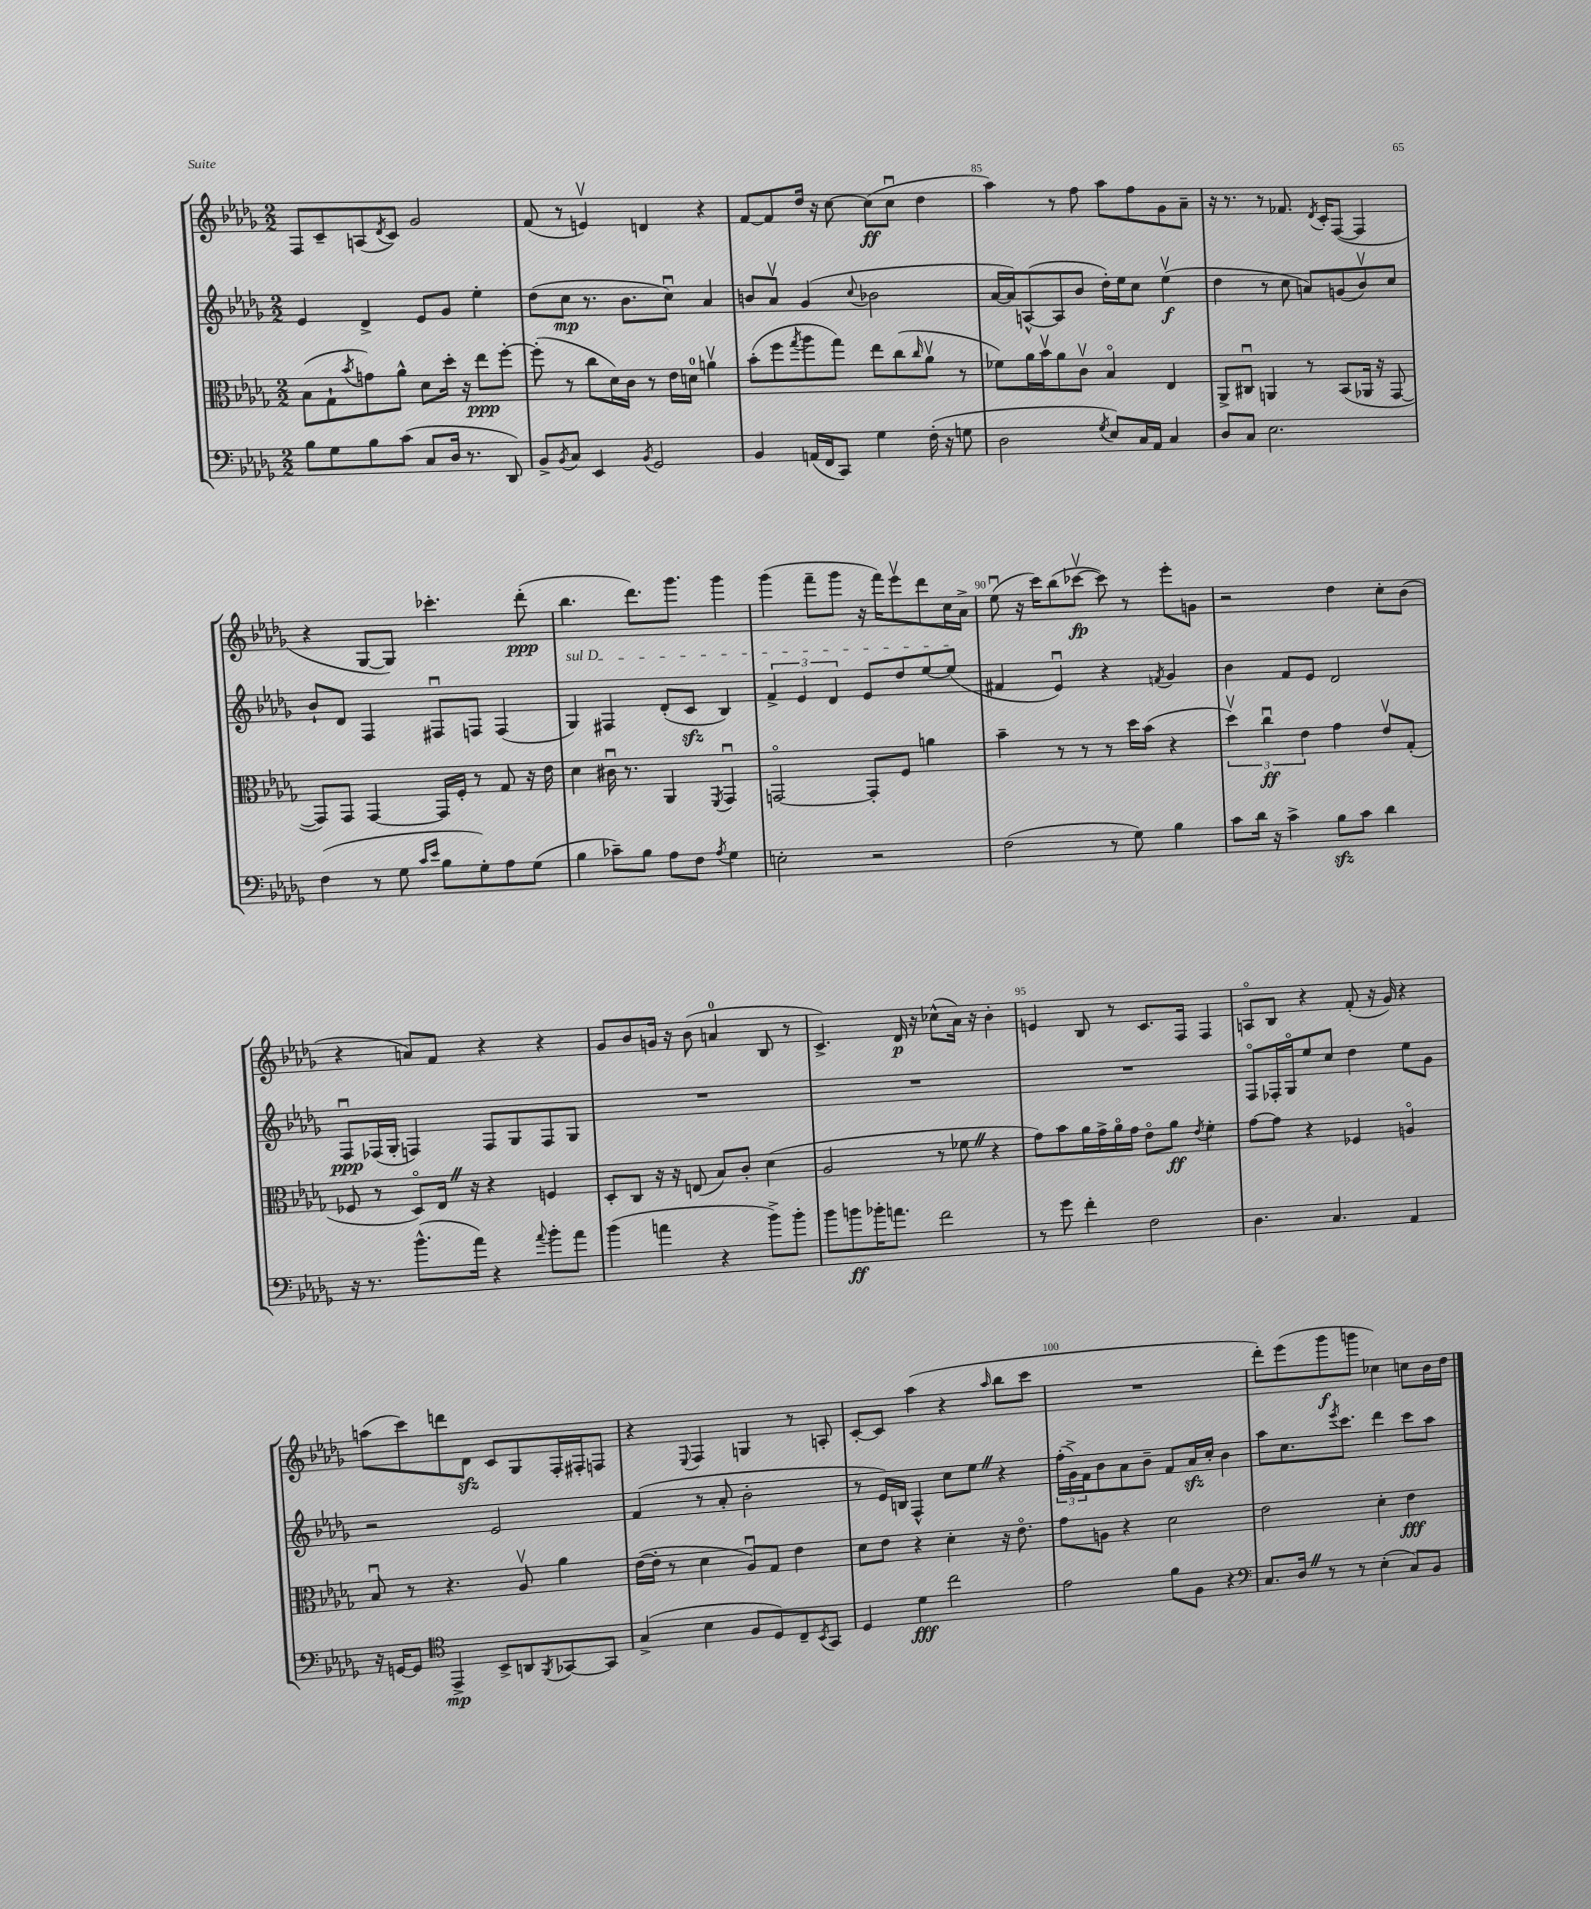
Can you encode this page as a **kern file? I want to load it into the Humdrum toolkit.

**kern	**kern	**kern	**kern
*staff4	*staff3	*staff2	*staff1
*clefF4	*clefC3	*clefG2	*clefG2
*k[b-e-a-d-g-]	*k[b-e-a-d-g-]	*k[b-e-a-d-g-]	*k[b-e-a-d-g-]
*M2/2	*M2/2	*M2/2	*M2/2
8B-	(8B-	4e-	8F
8G-	8G-`	.	8c~
.	8qb-	.	.
8B-	8g)	4d-^	(8A
.	.	.	8qd-
(8c	8a-^^	.	8c)
8C	8d-	8e-	2g-
16D-	16dd-'	8g-	.
8.r	16r	.	.
.	8ee-	4ee-'	.
8DD-)	[8ff'	.	.
=	=	=	=
8BB-^	(8ff']	(8dd-	(8f
8qBB-	.	.	.
8C	8r	8cc	8r
4EE-	8cc	8.r	4ev)
.	16d-)	.	.
.	16c	8.b-	.
8qBB-	.	.	.
2GG-	8r	.	4d
.	16e-	8ccu)	.
.	16d	.	.
.	4av	4a-	4r
=	=	=	=
4BB-	(8b-'	8b	[8f
.	8ff	8a-v	8f]
.	8qgg-	.	.
(16AA	8aa-	(4g-	16dd-
16FF	.	.	16r
8CC)	8gg-)	.	[8cc
.	.	8qqcc	.
4G-	8ee-	2b-	(8cc]
.	(8cc	.	8ccu
.	16qqcc	.	.
(16F'	8a-v	.	4dd-
16r	.	.	.
8G	8r	.	.
=	=	=	=
2D-	8f-)	[16a-	4aa-)
.	.	16a-])	.
.	16a-	([8A^^	.
.	16b-v	.	.
.	8a-	8A]	8r
.	8cv	8b-	8ff
8qG-	.	.	.
8E-)	4B-o	16dd-')	8aa-
.	.	16ee-	.
16C	.	8cc	8ff
16AA-	.	.	.
4C	4E-	(4ee-v	8g-
.	.	.	8a-~
=	=	=	=
8D-	8AA-^	4dd-	16r
.	.	.	8.r
8C	8C#u	.	.
2.E-	4AA	8r	8r
.	.	8cc	8.f-
.	8r	8a)	.
.	.	.	8qd-
.	.	.	16c'
.	(8BB-	(8g	([8F
.	16AA-	8b-v)	4F]
.	16r	.	.
.	[8GG-	8cc	.
=	=	=	=
(4F	8GG-])	8b-`	4r
.	8GG-	8d-	.
8r	[4GG-	4F	[8G-
8G-	.	.	8G-])
16qqc	.	.	.
16qqe-	.	.	.
8B-	16GG-]	8F#u	4.ccc-'
.	16F'	.	.
8G-')	8r	8F	.
8A-	8G-	(4F	.
(8G-	16r	.	(8ddd-'
.	16e-	.	.
=	=	=	=
4B-	4d-	4G-)	4.bb-
8c-~)	16c#u	4F#	.
.	8.r	.	.
8B-	.	.	8.ddd-)
8A-	4AA-	(8d-'	.
.	.	.	8.ggg-
8F	.	8c	.
8qA-	8qFF	.	.
4G-	4GG-u	4B-)	4ggg-
=	=	=	=
2E'	[2GGo	6f^	(4ggg-
.	.	6e-	.
.	.	.	8fff~
.	.	6d-	.
.	.	.	8ggg-
2r	8GG']	8e-	16r
.	.	.	16fff)
.	8F	8dd-	8eee-v
.	4a	[8ee-	8ddd-
.	.	(8ee-]	16cc
.	.	.	16a-^
=	=	=	=
(2F	4b-~	4f#	(8ee-u
.	.	.	16r
.	.	.	16ccc)
.	8r	4e-u)	(8bb-
.	8r	.	[8ccc-v
8r	8r	4r	8ccc-])
8G-)	16dd-	.	8r
.	(16b-	.	.
.	.	8qf	.
4B-	4r	4g-	8eee-'
.	.	.	8g
=	=	=	=
8c	6dd-v)	4b-	2r
16d-	.	.	.
.	6ccu	.	.
16r	.	.	.
4c^	.	8f	.
.	6e-	.	.
.	.	8e-	.
8B-	4g-	2d-	4dd-
8c	.	.	.
4d-	8e-v	.	8cc'
.	(8G-'	.	(8b-
=	=	=	=
16r	8F-	8Fu	4r
8.r	.	.	.
.	8r	(16F-	.
.	.	16G-'	.
(8.b-^^	8D-o)	4F)	8a)
.	16E-	.	8f
16a-)	16r	.	.
4r	4r	8F	4r
.	.	8G-	.
8qqa-	.	.	.
8b-'	4F	8F	4r
8a-	.	8G-	.
=	=	=	=
(4b-	8D-'	1r	8g-
.	8C	.	8b-
4a	16r	.	16g
.	16r	.	16r
.	(8E	.	(8b-
4r	8B-)	.	4a
.	8c'	.	.
8b-^)	(4d-	.	8B-
8b-'	.	.	8r
=	=	=	=
8b-	2A-	1r	4.c^)
8b	.	.	.
16b-'	.	.	.
8.a	.	.	.
.	.	.	16d-
.	.	.	16r
2f	8r	.	(8cc-^^
.	8f-	.	16a-)
.	.	.	16r
.	4r	.	4b-'
=	=	=	=
8r	8g-)	1r	4e
8g-	8b-	.	.
4f'	16a-	.	8B-
.	16g-^	.	.
.	16a-o	.	8r
.	16g-	.	.
2F	8e-o	.	8.c
.	8a-	.	.
.	.	.	16F
.	8qe-	.	.
.	4f'	.	4F
=	=	=	=
4.D-	[8g-	8Fo	8Ao
.	8g-]	16F-'	8B-
.	.	16G-o	.
.	4r	8ee-	4r
4.C	.	8cc	.
.	4F-	4dd-	(8f'
.	.	.	16r
.	.	.	16g-)
4AA-	4Ao	8ee-	4r
.	.	8g-	.
=	=	=	=
16r	8B-u	2r	(8aa
[16GG	.	.	.
8GG]	8r	.	8ccc)
*clefC4	*	*	*
4EE-^	4.r	.	8ddd
.	.	.	8d-
8BB-^	.	2e-	8c
8AA	8A-v	.	8G-
8qFF	.	.	.
[8GG-	4a-	.	16F'
.	.	.	16F#'
8GG-]	.	.	8F
=	=	=	=
(4G-^	([16e-	(4f	4r
.	16e-']	.	.
.	8r	.	.
.	.	.	8qqE-
4B-	4d-	8r	4F
.	.	8a-'	.
8F	8A-u)	2b-'	4G
8D-)	8G-	.	.
8C~	4e-	.	8r
8qBB-	.	.	.
8GG-	.	.	8A'
=	=	=	=
4D-	8d-	8r	[8c'
.	8e-	16e-)	8c]
.	.	16B	.
4d-	4r	4F^^	(4aa-
2cc	4d-'	8cc	4r
.	.	8ee-	.
.	.	.	16qqaa-
.	16r	4r	8bb-
.	8.e-o	.	.
.	.	.	8ccc
=	=	=	=
2e-	8g-	(24ff'	1r
.	.	24g-^)	.
.	.	24f	.
.	8A	8b-	.
.	4r	8a-	.
.	.	8b-~	.
8f	2d-	8f	.
8F	.	16a-	.
.	.	16cc'	.
4r	.	4b-	.
=	=	=	=
*clefF4	*	*	*
8.C	2e-	8aa-	8ddd-')
.	.	8.cc	(8eee-
16D-	.	.	.
8r	.	.	8ggg-
.	.	8qeee-	.
.	.	8.ccc	.
8r	.	.	8ggg
(4E-'	4d-'	4ddd-	4cc-)
8C)	4e-	8ccc	8cc
8BB-	.	8aa-	16b-
.	.	.	16dd-
==	==	==	==
*-	*-	*-	*-
